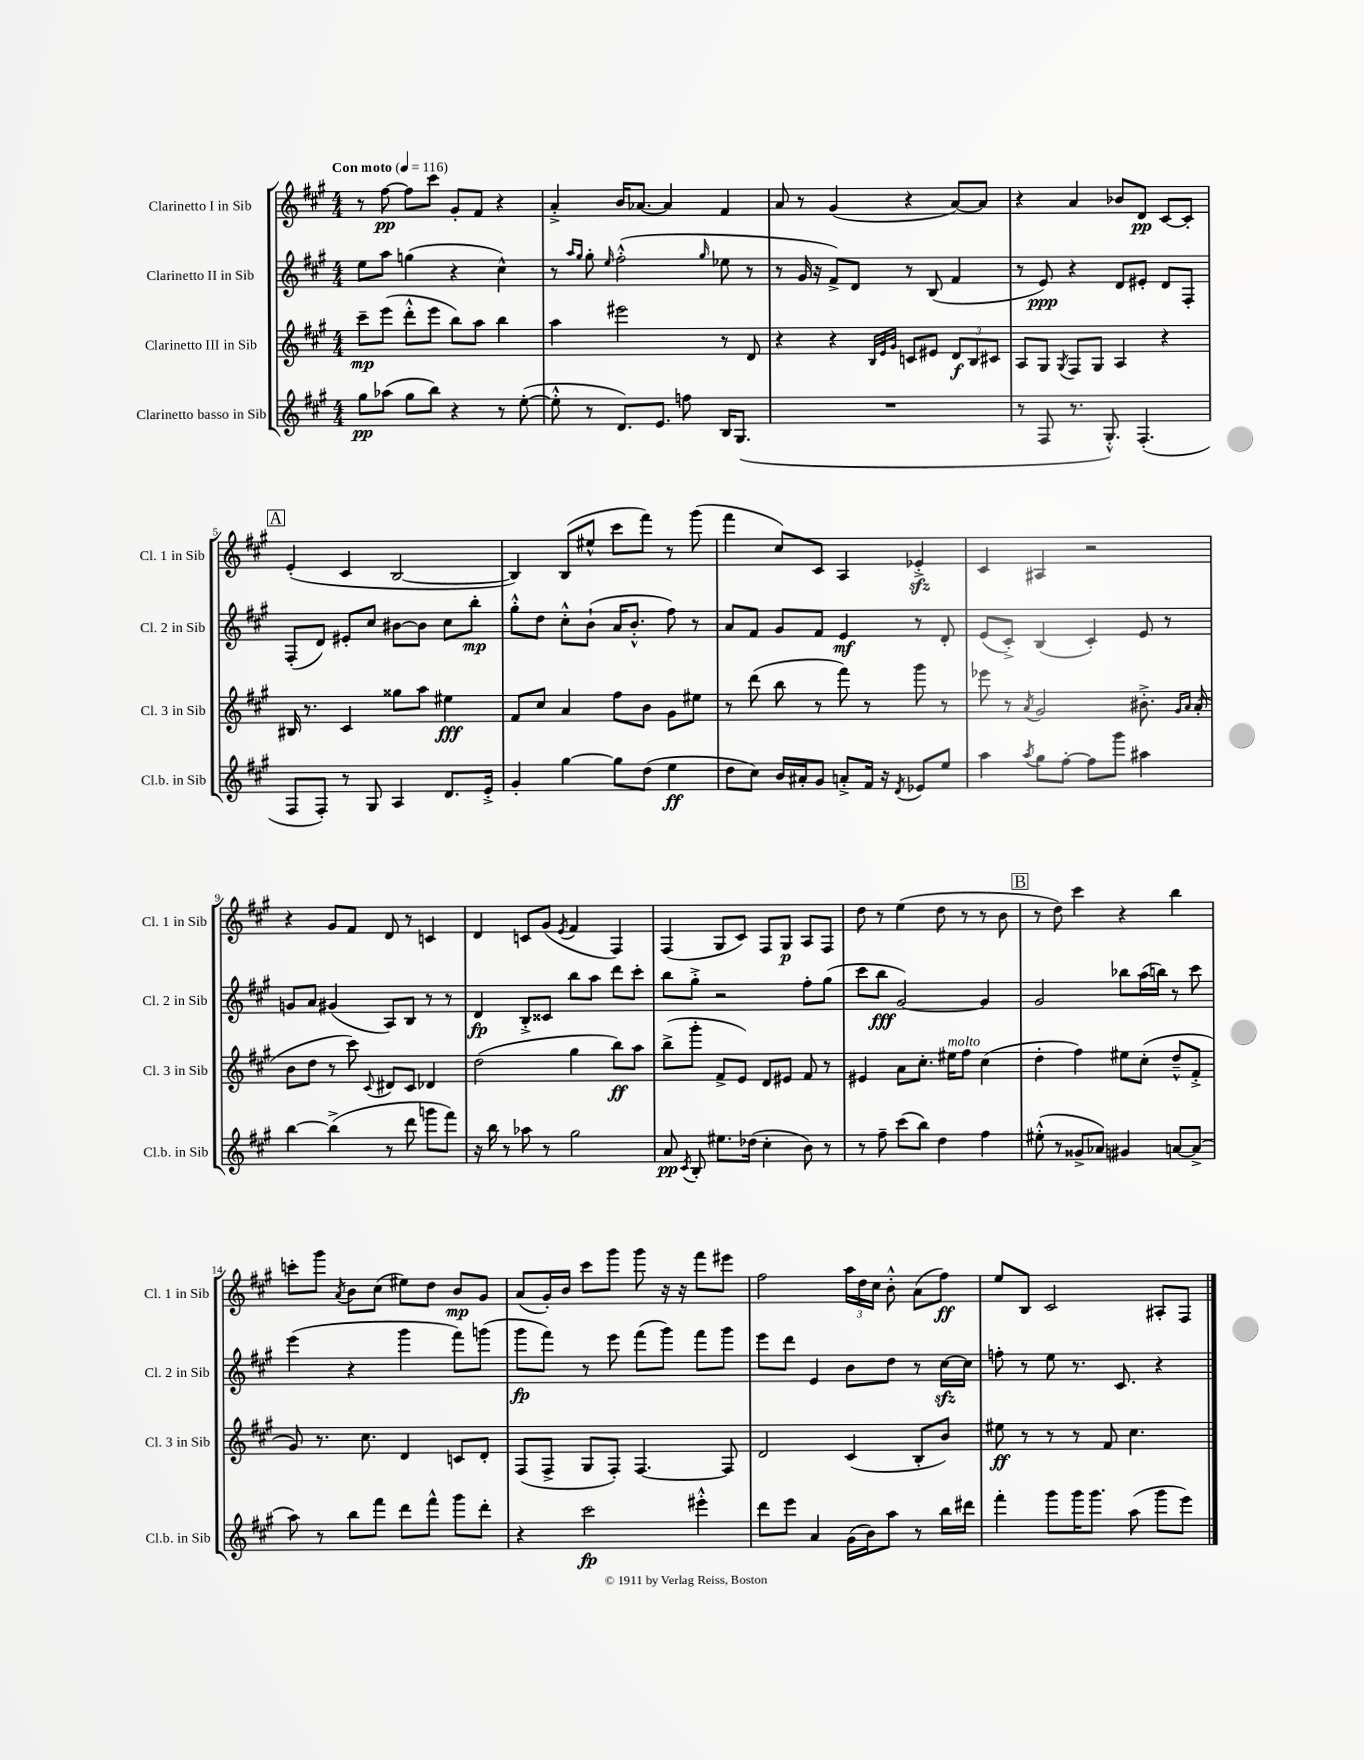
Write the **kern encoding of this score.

**kern	**kern	**kern	**kern
*staff4	*staff3	*staff2	*staff1
*clefG2	*clefG2	*clefG2	*clefG2
*k[f#c#g#]	*k[f#c#g#]	*k[f#c#g#]	*k[f#c#g#]
*M4/4	*M4/4	*M4/4	*M4/4
*MM116	*MM116	*MM116	*MM116
8gg#	8ccc#~	8ee	8r
(8aa-	(8eee	8aa	[8ff#
8gg#	8ddd'^^	(4gg	8ff#]
8bb)	8eee	.	8ccc#
4r	8bb)	4r	8g#'
.	8aa	.	8f#
8r	4bb	4cc#^^)	4r
([8ee'	.	.	.
=	=	=	=
8ee'^^]	4aa	8r	4a'^
.	.	16qqaa	.
.	.	16qqgg#	.
8r	.	8gg#'	.
.	.	16qqee	.
8.d)	2eee#	(2ff#'^^	16b
.	.	.	[8.a-
8.e	.	.	.
.	.	.	4a-]
8ff	.	.	.
.	.	16qqgg#	.
16B	8r	8ee-	4f#
(8.G#	.	.	.
.	8d	8r	.
=	=	=	=
1r	4r	8r	8a
.	.	16g#	8r
.	.	16r	.
.	4r	8f#^)	(4g#
.	.	8d	.
.	32qqB	.	.
.	32qqe	.	.
.	32qqg#	.	.
.	8c	8r	4r
.	8e#	(8B	.
.	12d	4f#	[8a)
.	12B	.	.
.	.	.	8a]
.	12c#	.	.
=	=	=	=
8r	8A	8r	4r
8F#	8G#	8e)	.
.	8qG#	.	.
8.r	8F#	4r	4a
.	8G#	.	.
8.G#'^^)	.	.	.
.	4A	8d	8b-
(4.F#'	.	8e#'	8d
.	4r	8d	[8c#
.	.	8F#'	8c#']
=	=	=	=
8F#	16B#	(8F#'	(4e'
.	8.r	.	.
8F#')	.	8d)	.
8r	4c#	8e#'	4c#
8G#	.	8cc#	.
4A	8gg##	[8b#	[2B
.	8aa	8b#]	.
8.d	4ee#	8cc#	.
.	.	8bb'	.
16e'^	.	.	.
=	=	=	=
4g#'	8f#	8gg#'^^	4B])
.	8cc#	8dd	.
[4gg#	4a	8cc#'^^	(8B
.	.	(8b`	8ee#^^
8gg#]	8ff#	16a	8ccc#
.	.	8.b'^^	.
(8dd	8b	.	8fff#)
4ee	8g#	8ff#)	8r
.	8ee#	8r	(8ggg#
=	=	=	=
8dd	8r	8a	4fff#
8cc#)	(8ddd	8f#	.
16b	8bb	8g#	8cc#)
16a#'	.	.	.
8g#	8r	8f#	8c#
8a'^	8fff#)	4e	4A
16f#	8r	.	.
16r	.	.	.
8qd	.	.	.
8e-	8ggg#	8r	4e-'^
8ee	8r	8d'	.
=	=	=	=
4aa	8eee-	(8e	4c#
.	8r	8c#'^)	.
8qaa	8qa	.	.
8gg#	2g#	(4B	4A#
[8ff#'	.	.	.
8ff#]	.	4c#')	2r
8ggg#	.	.	.
4aa#	8.b#'^	8e	.
.	.	8r	.
.	16qqg#	.	.
.	16qqa	.	.
.	(16a'	.	.
=	=	=	=
[4bb	8b	8g	4r
.	8dd	8a	.
(4bb^]	8r	(4g#	8g#
.	8ccc#)	.	8f#
.	8qqc#	.	.
8r	8d#	8A)	8d
8ddd	8c#	8B	8r
8ggg	4d-	8r	4c
8fff#)	.	8r	.
=	=	=	=
16r	(2dd	4d	4d
16bb	.	.	.
8r	.	.	.
8aa-	.	8B'^	8c
8r	.	8c##	(8g#
.	.	.	8qe
2gg#	4gg#	8bb	4f#
.	.	8aa	.
.	8bb)	8ddd	4F#)
.	8aa	8ccc#'	.
=	=	=	=
8a	(8bb^	8bb	(4F#
8qc#	.	.	.
8B'	8ggg#'	8gg#'^	.
8.ee#	8f#^	2r	8G#
.	8e)	.	8c#)
(16dd-	.	.	.
4cc#'	8d	.	8F#
.	8e#	.	8G#
8b)	8f#	8ff#'	8A
8r	8r	(8gg#	8F#
=	=	=	=
8r	4e#	8ccc#	8dd
8ff#~	.	8bb	8r
(8ccc#	8a	[2g#)	(4ee
8bb)	8.cc#'	.	.
4dd	.	.	8dd
.	16ee#	.	.
.	8ff#	.	8r
4ff#	(4cc#	4g#]	8r
.	.	.	8b
=	=	=	=
(8ee#'^^	4dd'	2g#	8r
8r	.	.	8dd)
8g##^	4ff#)	.	4ccc#
8a-)	.	.	.
4g#	8ee#	8bb-	4r
.	(8cc#'	(16aa	.
.	.	16bb)	.
[8a	8dd~^^	8r	4bb
(8a^]	8f#'^	8ccc#	.
=	=	=	=
8aa)	8g#)	(4eee	8ccc'
8r	8.r	.	8ggg#
.	.	.	8qa
8bb	.	4r	8b
.	8.cc#	.	.
8fff#	.	.	(8cc#
8ddd	4d	4ggg#	8ee#)
8fff#^^	.	.	8dd
8ggg#	8c	8fff#)	8b
8ddd'	8d'	(8ggg	8g#
=	=	=	=
4r	(8F#	8ggg#	(8a
.	8F#^	8fff#)	16g#')
.	.	.	16b
2ccc#	8G#	8r	8ccc#
.	8F#')	8eee	8ggg#
.	[4.F#	(8fff#	8ggg#
.	.	8ggg#)	16r
.	.	.	16r
4eee#'^^	.	8fff#	8fff#
.	8F#]	8ggg#	8eee#
=	=	=	=
8ddd	2d	8eee	2ff#
8eee	.	8ddd	.
4a	.	4e	.
(16g#	(4c#	8b	24aa
.	.	.	24dd
16b)	.	.	.
.	.	.	24cc#
8aa	.	8dd	8b'^^
8r	8B'	8r	(8a
16bb	8b)	[16cc#	8ff#)
16ddd#	.	16cc#]	.
=	=	=	=
4fff#'	8ee#	8ff'	8ee
.	8r	8r	8B
8ggg#	8r	8ee	2c#
16ggg#	8r	8.r	.
8.ggg#	.	.	.
.	8f#	.	.
.	.	8.c#	.
(8aa	4.cc#	.	.
8ggg#	.	4r	8A#'
8eee)	.	.	8F#
==	==	==	==
*-	*-	*-	*-
